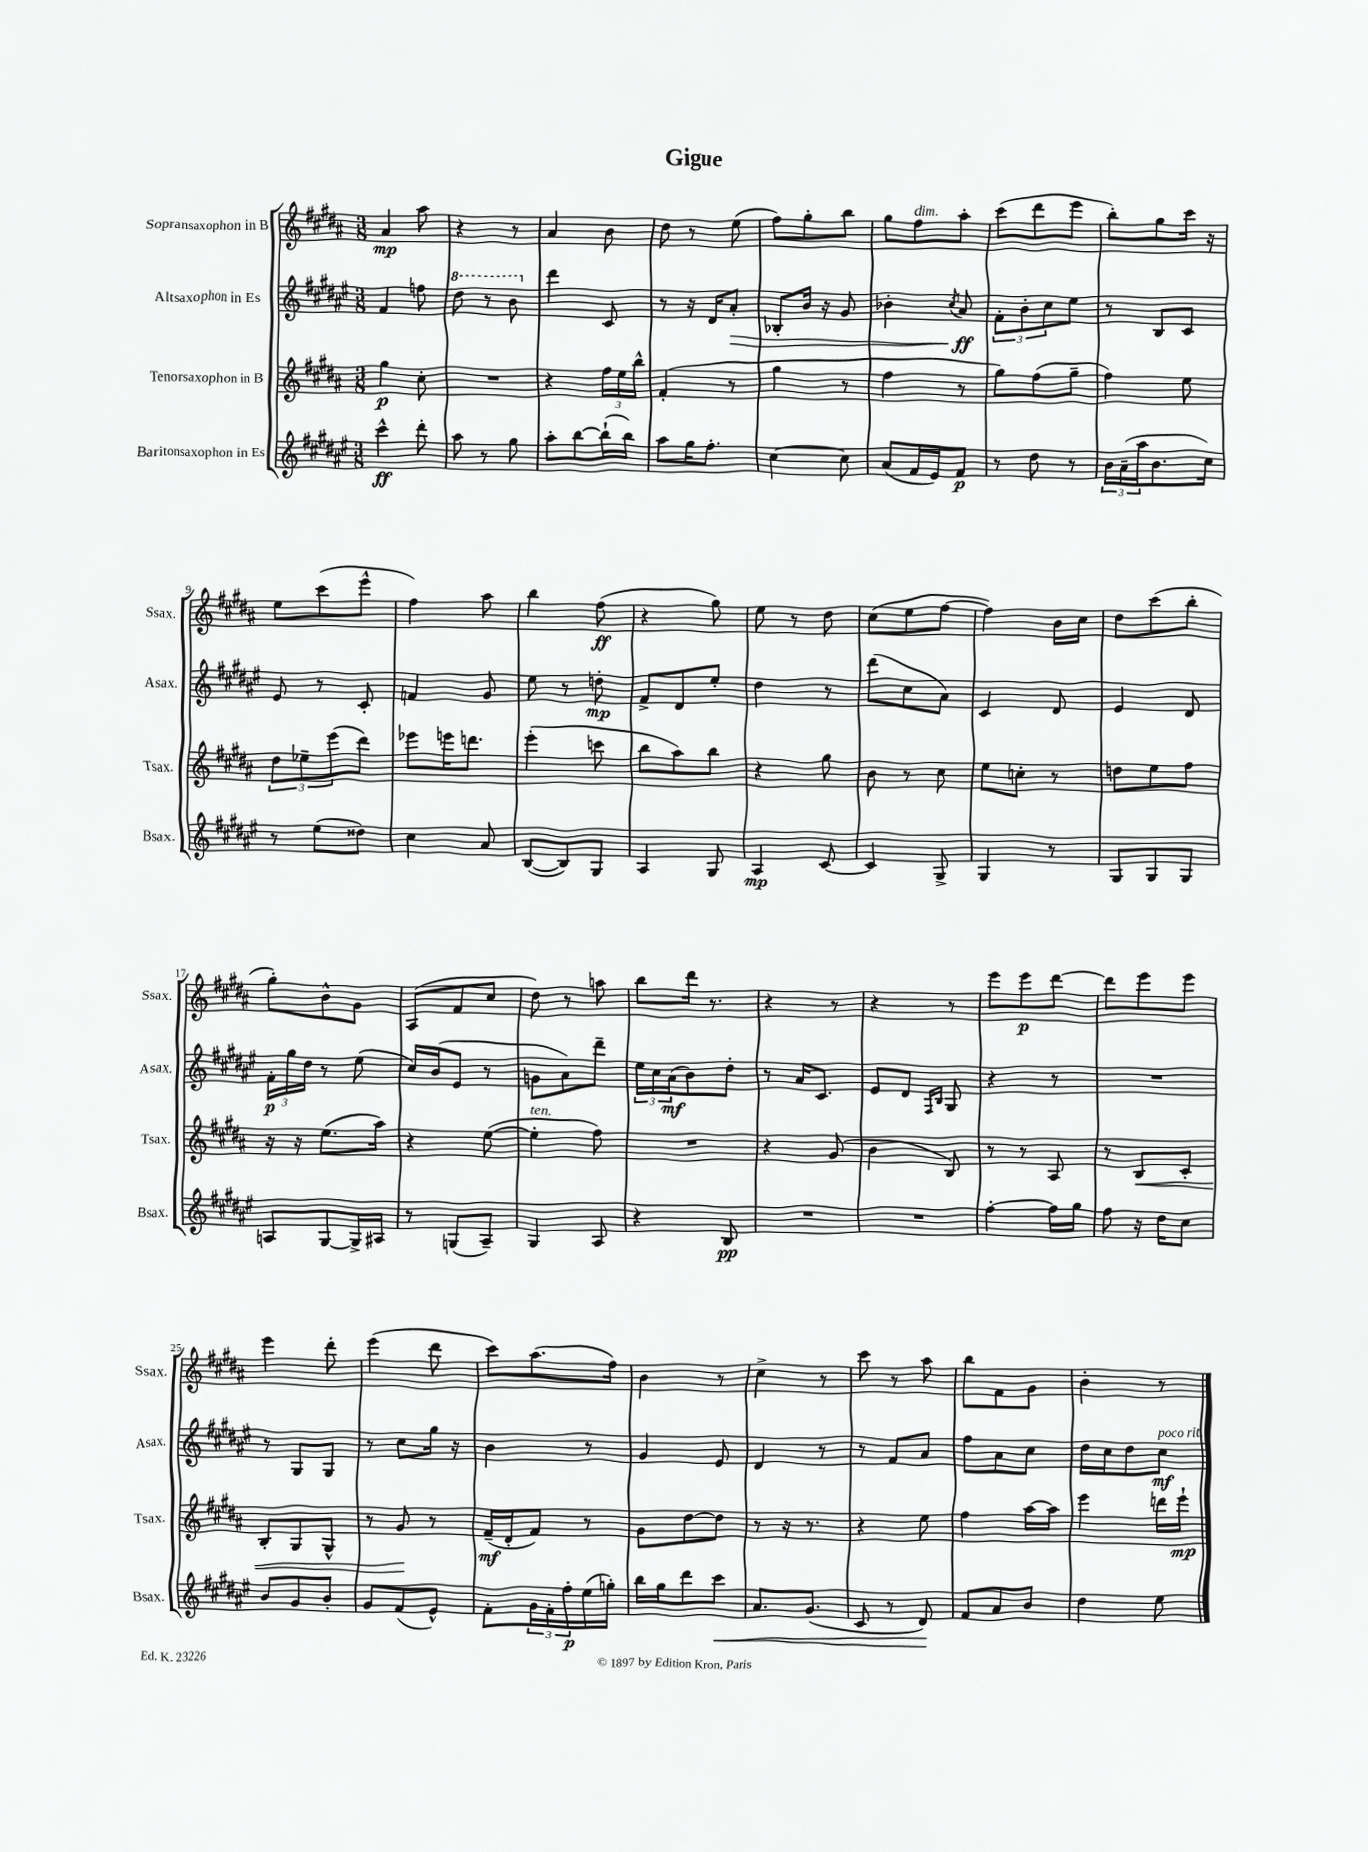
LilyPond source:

\header { title = "Gigue" }
<<
\new StaffGroup <<
\new Staff = "s0" \with { instrumentName = "Sopransaxophon in B" shortInstrumentName = "Ssax." } {
    \clef treble \key b \major \numericTimeSignature \time 3/8
    ais'4\mp ais''8 |
    r4 r8 |
    ais'4 b'8 |
    dis''8 r8 e''8( |
    fis''8) gis''8-. b''8 |
    gis''8 fis''8^\markup { \italic "dim." } ais''8-. |
    cis'''8( dis'''8 e'''8 |
    b''8-.) gis''8 cis'''16 r16 |
    e''8 cis'''8( e'''8-^ |
    fis''4) ais''8 |
    b''4 fis''8\ff( |
    r4 gis''8) |
    e''8 r8 dis''8 |
    cis''8( e''8 fis''8~ |
    fis''4) b'16 cis''16 |
    dis''8 cis'''8( b''8-. |
    gis''8-.) b'8-^ gis'8 |
    ais8( fis'8 cis''8 |
    dis''8) r8 a''8 |
    b''8 dis'''16 r8. |
    r4 r8 |
    r4 r8 |
    e'''8 e'''8\p dis'''8~ |
    dis'''8 e'''8 e'''8 |
    e'''4 dis'''8-. |
    e'''4( dis'''8 |
    cis'''8) ais''8.( fis''16) |
    b'4 r8 |
    cis''4-> r8 |
    cis'''8 r8 ais''8 |
    b''8 fis'8 gis'8 |
    b'4-. r8 \bar "|." |
}
\new Staff = "s1" \with { instrumentName = "Altsaxophon in Es" shortInstrumentName = "Asax." } {
    \clef treble \key fis \major \numericTimeSignature \time 3/8
    fis'4 f''8 |
    \ottava #1 dis'''8 r8 b''8 \ottava #0 |
    dis'''4 cis'8 |
    r8 r16 dis'16 ais'8-.\> |
    bes8-. b'16 r16 gis'8 |
    bes'4-. \acciaccatura { cis''8 } ais'8\ff\! |
    \tuplet 3/2 { fis'8-. b'8-. cis''8 } eis''8 |
    r8 b8 cis'8 |
    eis'8 r8 cis'8-. |
    f'4 gis'8 |
    eis''8 r8 d''8-.\mp |
    fis'8-> dis'8 eis''8-. |
    dis''4 r8 |
    dis'''8( cis''8 ais'8) |
    cis'4 dis'8 |
    eis'4 dis'8 |
    \tuplet 3/2 { fis'16-.\p gis''16 dis''16 } r8 eis''8( |
    cis''16) b'16( eis'8 r8 |
    g'8 ais'8) dis'''8-- |
    \tuplet 3/2 { eis''16 cis''16 ais'16\mf( } b'8) dis''8-. |
    r8 ais'16 cis'8. |
    eis'8 dis'8 \grace { fis16 b16 } gis8 |
    r4 r8 |
    R4. |
    r8 gis8 gis8 |
    r8 cis''8 gis''16 r16 |
    b'4 r8 |
    gis'4 eis'8 |
    dis'4 r8 |
    r8 fis'8 ais'8 |
    fis''8 ais'8 cis''8 |
    dis''16 cis''16 dis''8 cis''8\mf^\markup { \italic "poco rit." } \bar "|." |
}
\new Staff = "s2" \with { instrumentName = "Tenorsaxophon in B" shortInstrumentName = "Tsax." } {
    \clef treble \key b \major \numericTimeSignature \time 3/8
    gis''4\p cis''8-. |
    R4. |
    r4 \tuplet 3/2 { fis''16 e''16 b''16-^ } |
    fis'4-.( r8 |
    gis''4 r8 |
    fis''4 r8 |
    gis''8) fis''8( gis''8-- |
    fis''4) e''8 |
    \tuplet 3/2 { dis''8 ees''8-- e'''8( } dis'''8) |
    ees'''8 e'''16 d'''8. |
    e'''4-.( c'''8 |
    b''8 ais''8) b''8 |
    r4 gis''8 |
    b'8 r8 cis''8 |
    e''8 c''8-. r8 |
    d''8 e''8 fis''8 |
    r16 r16 e''8.( ais''16) |
    r4 e''8~( |
    e''4-.^\markup { \italic "ten." } fis''8) |
    R4. |
    r4 gis'8( |
    b'4 b8) |
    r8 r8 ais8 |
    r8 b8\< cis'8-. |
    b8-. gis8 gis8-^ |
    r8 gis'8\! r8 |
    fis'16--\mf( dis'16-. fis'8) r8 |
    gis'8 dis''8~ dis''8 |
    r8 r16 r8. |
    r4 e''8 |
    fis''4 ais''16~ ais''16 |
    e'''4 d'''16 e'''16-!\mp \bar "|." |
}
\new Staff = "s3" \with { instrumentName = "Baritonsaxophon in Es" shortInstrumentName = "Bsax." } {
    \clef treble \key fis \major \numericTimeSignature \time 3/8
    cis'''4-^\ff dis'''8-. |
    ais''8 r8 gis''8 |
    ais''8-. b''8~ b''16-!( b''16) |
    ais''8 gis''16 fis''8.-. |
    cis''4~ cis''8 |
    ais'8( fis'16 eis'16) fis'8\p |
    r8 dis''8 r8 |
    \tuplet 3/2 { b'16 ais'16--( ais''16 } b'8. cis''16) |
    r8 eis''8( disis''8) |
    cis''4 ais'8 |
    b8~( b8) gis8 |
    ais4 gis8 |
    ais4\mp cis'8~ |
    cis'4 gis8-> |
    gis4 r8 |
    gis8 gis8 gis8 |
    a8 gis8~ gis16-> ais16 |
    r8 g8( ais8--) |
    gis4 ais8 |
    r4 b8\pp |
    R4. |
    R4. |
    fis''4~-. fis''16 gis''16 |
    fis''8 r16 dis''16 cis''8 |
    b'8 gis'8 b'8-. |
    gis'8 fis'8( eis'8-^) |
    fis'8-. \tuplet 3/2 { gis'16 fis'16-. fis''16-.\p } eis''16( g''16-.) |
    b''16 gis''16 dis'''8 cis'''8\< |
    ais'8. gis'8.( |
    cis'8 r8 dis'8\!) |
    fis'8 ais'8 b'8 |
    dis''4 eis''8 \bar "|." |
}
>>
>>
